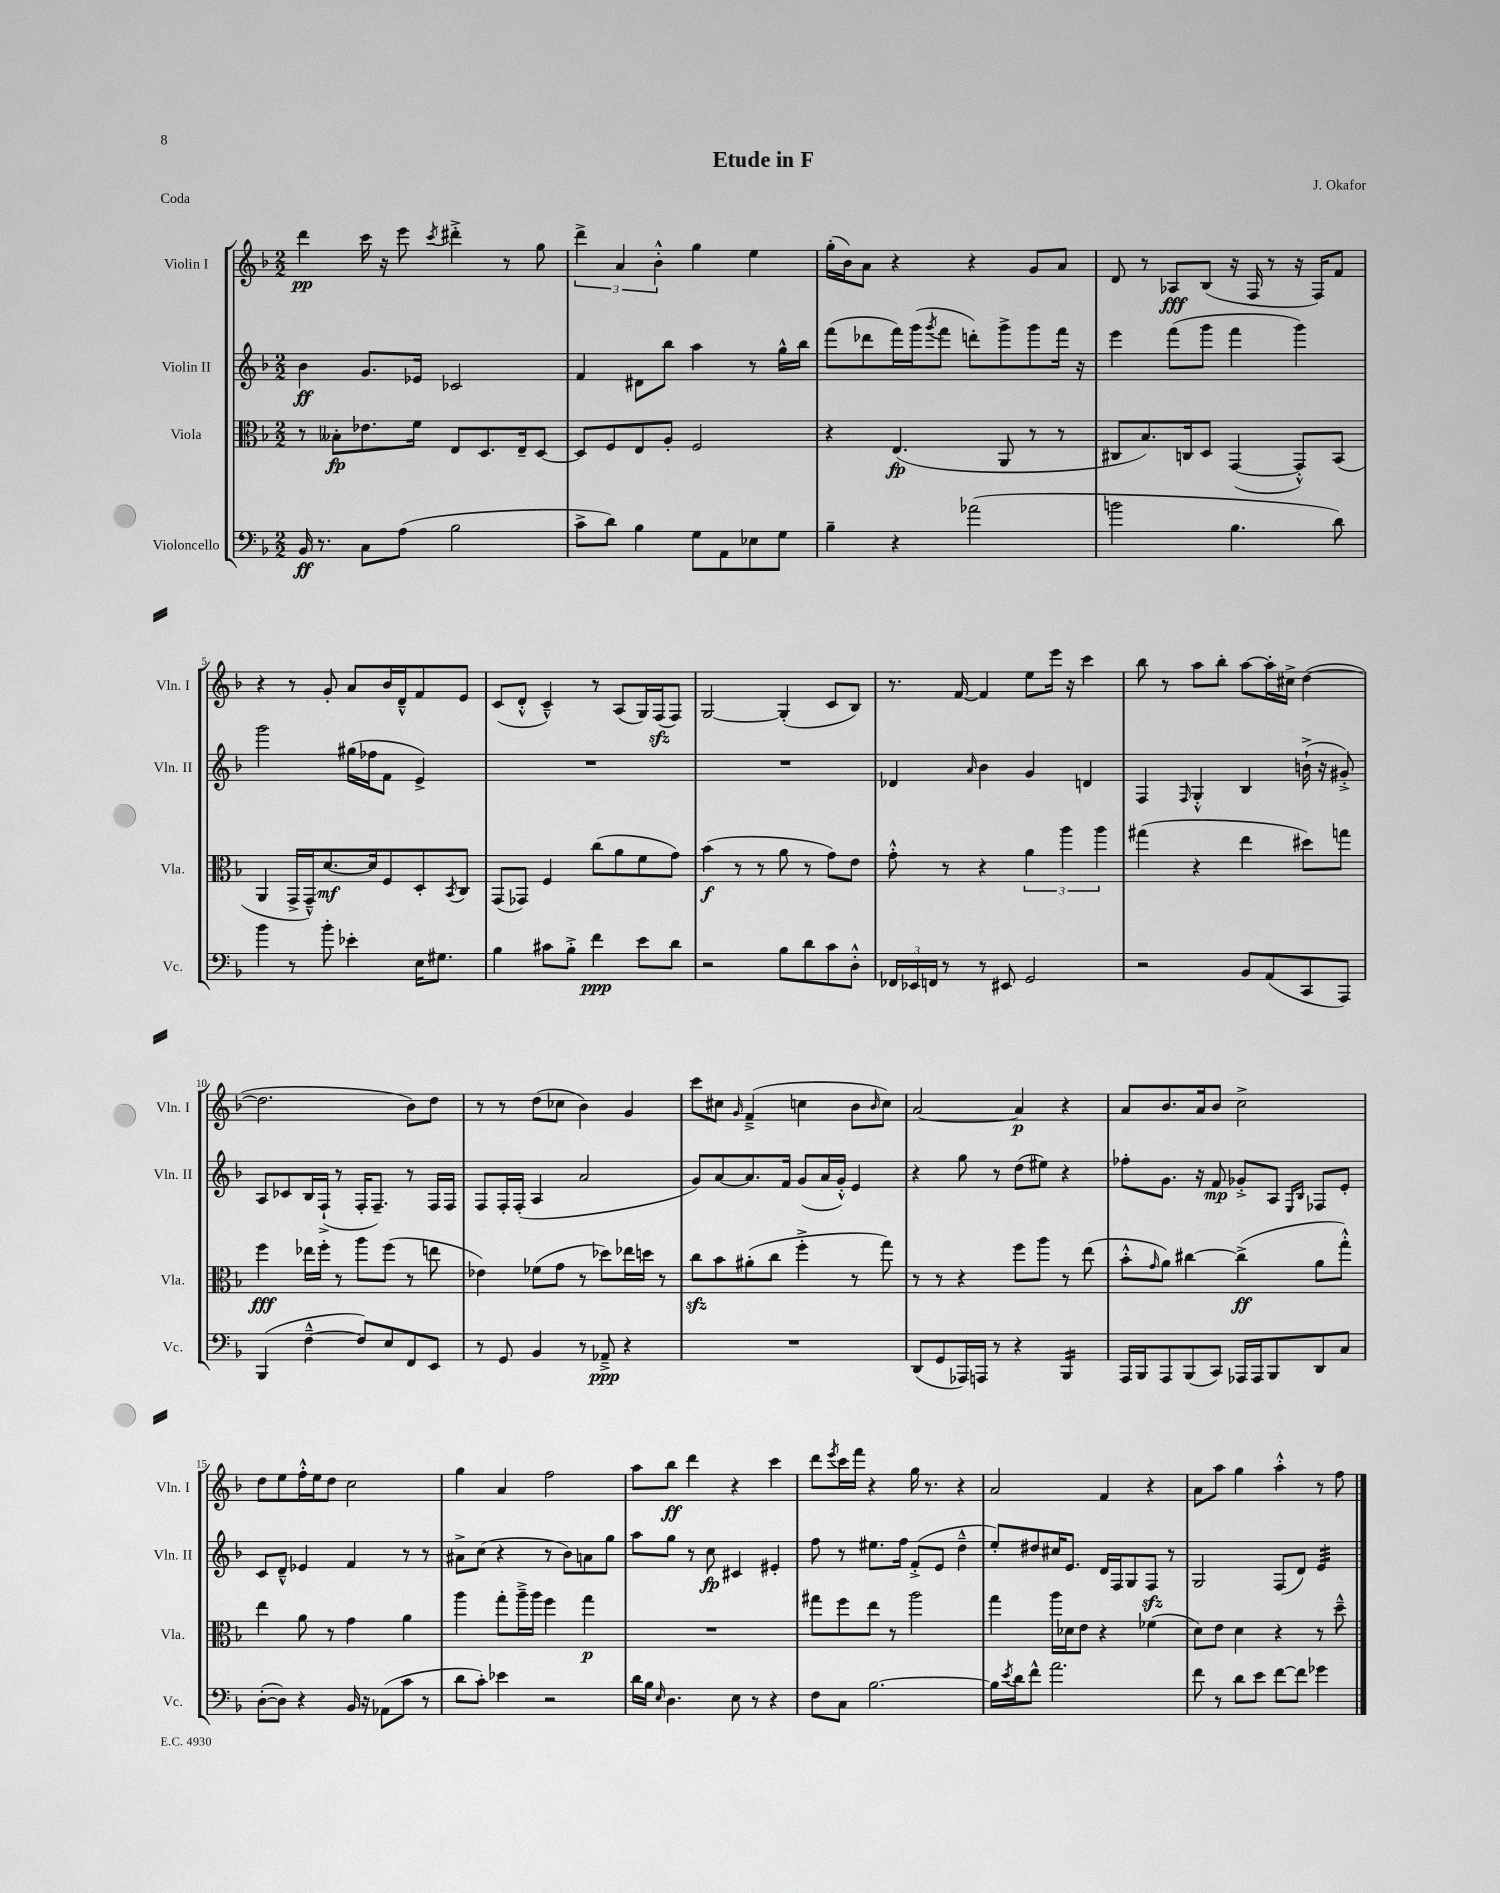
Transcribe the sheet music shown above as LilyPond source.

\header { title = "Etude in F" composer = "J. Okafor" piece = "Coda" }
<<
\new StaffGroup <<
\new Staff = "s0" \with { instrumentName = "Violin I" shortInstrumentName = "Vln. I" } {
    \clef treble \key f \major \numericTimeSignature \time 2/2
    d'''4\pp c'''16 r16 e'''8 \acciaccatura { c'''8 } dis'''4-.-> r8 g''8 |
    \tuplet 3/2 { d'''4-> a'4 bes'4-.-^ } g''4 e''4 |
    g''16-.( bes'16) a'8 r4 r4 g'8 a'8 |
    d'8 r8 aes8\fff bes8( r16 f16 r8 r16 f16) f'8 |
    r4 r8 g'8-. a'8 bes'16 d'16---^ f'8 e'8 |
    c'8( d'8-.-^ c'4---^) r8 a8( g16) f16\sfz( f8) |
    g2~ g4-.( c'8 bes8) |
    r8. f'16~ f'4 e''8 e'''16 r16 c'''4 |
    bes''8 r8 a''8 bes''8-. a''8~ a''16-. cis''16-> d''4~( |
    d''2. bes'8) d''8 |
    r8 r8 d''8( ces''8 bes'4) g'4 |
    c'''8 cis''8 \grace { g'16 } f'4--->( c''4 bes'8 \grace { bes'16 } c''8) |
    a'2~ a'4\p r4 |
    a'8 bes'8. a'16 bes'8 c''2-> |
    d''8 e''8 f''16-.-^ e''16 d''8 c''2 |
    g''4 a'4 f''2 |
    a''8 bes''8\ff d'''4 r4 c'''4 |
    d'''8 \acciaccatura { e'''8 } c'''16 f'''16 r4 g''16 r8. r4 |
    a'2 f'4 r4 |
    a'8 a''8 g''4 a''4-.-^ r8 f''8 \bar "|." |
}
\new Staff = "s1" \with { instrumentName = "Violin II" shortInstrumentName = "Vln. II" } {
    \clef treble \key f \major \numericTimeSignature \time 2/2
    bes'4\ff g'8. ees'16 ces'2 |
    f'4 dis'8 bes''8 a''4 r8 g''16-^ bes''16 |
    f'''8( des'''8 f'''16) g'''16( \acciaccatura { g'''8 } f'''8 d'''8-.) g'''8-> g'''8 f'''16 r16 |
    e'''4 f'''8( g'''8 f'''4 g'''4) |
    g'''2 gis''16( fes''16 f'8 e'4->) |
    R1 |
    R1 |
    des'4 \grace { a'16 } bes'4 g'4 d'4 |
    f4 \grace { f16 } g4-.-^ bes4 b'16-!->( r16 gis'8-.->) |
    a8 ces'8 bes16 f16-!->( r8 f16-. f8.--) r8 f16 f16 |
    f8 f16-. f16-.( a4 a'2 |
    g'8) a'8~ a'8. f'16 g'8( a'16 g'16-.-^) e'4 |
    r4 g''8 r8 d''8( eis''8) r4 |
    fes''8-. g'8. r16 f'8\mp ges'8-.-> a8 \grace { e16 bes16 } fes8 e'8-. |
    c'8 d'8---^ ees'4 f'4 r8 r8 |
    ais'8-> c''8( r4 r8 bes'8) a'8 g''8 |
    a''8 g''8 r8 c''8\fp cis'4 eis'4-. |
    f''8 r8 eis''8. f''16 f'8-.->( e'8 d''4---^ |
    e''8-.) dis''8 cis''16 e'8. d'16 f16 g8 f8\sfz r8 |
    g2 f8( d'8) e'4:32 \bar "|." |
}
\new Staff = "s2" \with { instrumentName = "Viola" shortInstrumentName = "Vla." } {
    \clef alto \key f \major \numericTimeSignature \time 2/2
    r8 beses8-.\fp ees'8. f'16 e8 d8. e16-- d8~ |
    d8 f8 e8 a8-. f2 |
    r4 e4.\fp( a,8 r8 r8 |
    cis8 bes8.) c16 d8 g,4~( g,8-.-^) bes,8( |
    a,4 g,16-> g,16---^) d'8.~\mf d'16 f8 d8-. \acciaccatura { bes,8 } c8 |
    g,8( ges,8) f4 c''8( a'8 f'8 g'8) |
    bes'4\f( r8 r8 a'8 r8 g'8) e'8 |
    g'8-.-^ r8 r4 \tuplet 3/2 { a'4 a''4 a''4 } |
    gis''4( r4 e''4 dis''8) g''8 |
    f''4\fff ees''16 f''16-. r8 a''8 f''8( r8 e''8 |
    ees'4) fes'8( g'8 r8 des''8) ees''16 d''16 r8 |
    c''8\sfz bes'8 ais'8-.( c''8 f''4-.-> r8 g''8) |
    r8 r8 r4 f''8 a''8 r8 e''8( |
    bes'8-.-^ \grace { g'16 } a'8) cis''4~ cis''4->\ff( a'8 g''8-.-^) |
    e''4 a'8 r8 g'4 a'4 |
    a''4 g''8-. a''16---> a''16 f''4 g''4\p |
    R1 |
    gis''8 f''8 e''8 r8 a''2 |
    g''4 a''16 des'16 e'8 r4 fes'4( |
    d'8) e'8 d'4 r4 r8 d''8---^ \bar "|." |
}
\new Staff = "s3" \with { instrumentName = "Violoncello" shortInstrumentName = "Vc." } {
    \clef bass \key f \major \numericTimeSignature \time 2/2
    bes,16\ff r8. c8 a8( bes2 |
    c'8-> d'8) bes4 g8 a,8 ees8 g8 |
    bes4-- r4 aes'2( |
    b'2 bes4. d'8) |
    bes'4 r8 bes'8-. ees'4-. e16 gis8. |
    bes4 cis'8 bes8-.-> f'4\ppp e'8 d'8 |
    r2 bes8 d'8 c'8 d8-.-^ |
    \tuplet 3/2 { fes,16 ees,16 f,16 } r8 r8 eis,8 g,2 |
    r2 bes,8 a,8( c,8 a,,8) |
    bes,,4( f4~---^ f8) e8 f,8 e,8 |
    r8 g,8 bes,4 r8 aes,8--->\ppp r4 |
    R1 |
    d,8( g,8 aes,,16) a,,16 r8 r4 bes,,4:16 |
    a,,16 bes,,16 a,,8 bes,,8( c,8) aes,,16 aes,,16 bes,,8 d,8 c8 |
    d8~-.( d8) r4 bes,16 r16 aes,8( c'8 r8 |
    d'8 c'8-.) ees'4 r2 |
    d'16 bes16 \grace { e16 } d4. e8 r8 r4 |
    f8 c8 bes2.~ |
    bes16 \acciaccatura { e'8 } d'16 f'8-^ a'2. |
    f'8 r8 d'8 e'8 f'8~ f'8 ges'4 \bar "|." |
}
>>
>>
